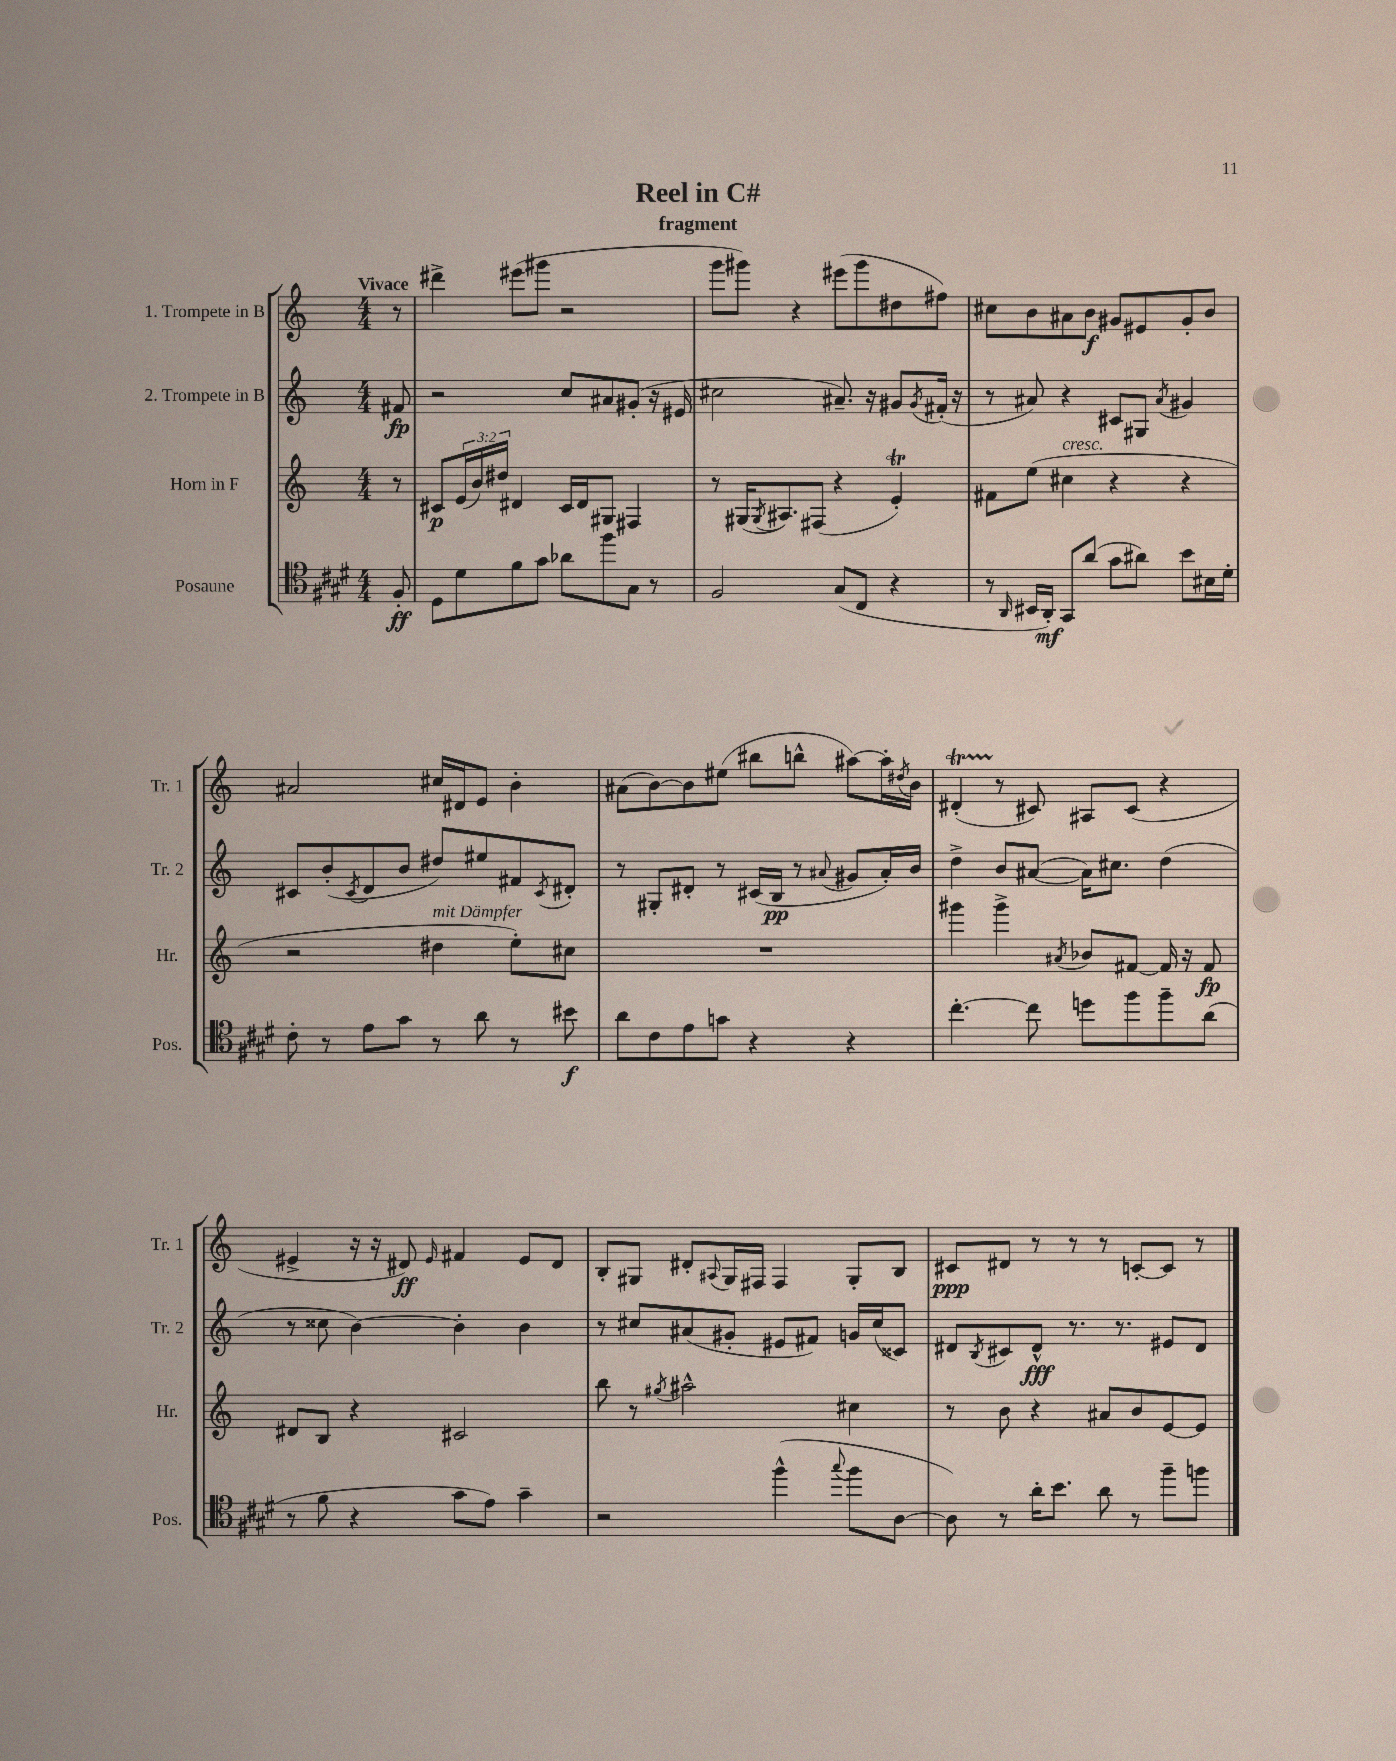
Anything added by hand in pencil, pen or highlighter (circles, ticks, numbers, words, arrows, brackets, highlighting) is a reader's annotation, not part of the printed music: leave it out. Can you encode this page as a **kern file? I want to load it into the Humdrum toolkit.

**kern	**kern	**kern	**kern
*staff4	*staff3	*staff2	*staff1
*clefC4	*clefG2	*clefG2	*clefG2
*k[f#c#g#d#]	*k[]	*k[]	*k[]
*M4/4	*M4/4	*M4/4	*M4/4
8F#'	8r	8f#	8r
=	=	=	=
8D#	8c#	2r	4ddd#^
8d#	(24e	.	.
.	24b)	.	.
.	24dd#	.	.
8f#	4d#	.	(8eee#
8g#	.	.	8ggg#
8a-	16c#	8cc	2r
.	16d#	.	.
8ff#	8G#	8a#	.
8G#	4F#	(8g#'	.
8r	.	16r	.
.	.	16e#	.
=	=	=	=
2F#	8r	2cc#	8ggg
.	(16G#	.	8ggg#)
.	8qG#	.	.
.	8.A#)	.	.
.	.	.	4r
.	(8F#	.	.
(8G#	4r	8.a#~)	(8eee#
8C#	.	.	8ggg#
.	.	16r	.
4r	4e')	8g#	8dd#
.	.	8qg#	.
.	.	(16f#'	8ff#)
.	.	16r	.
=	=	=	=
8r	8f#	8r	8cc#
16qqAA	.	.	.
16BB#	(8ee	8a#)	8b
16AA')	.	.	.
8GG#	4cc#	4r	8a#
(8a	.	.	8b
8g#	4r	8c#	8g#
8a#)	.	8G#	8e#
.	.	8qa#	.
8b	4r	4g#	8g#'
16B#	.	.	8b
16d#'	.	.	.
=	=	=	=
8c#'	2r	8c#	2a#
8r	.	(8b'	.
.	.	8qc#	.
8e	.	8d	.
8g#	.	8b	.
8r	4dd#	8dd#)	16cc#
.	.	.	16d#
8a	.	8ee#	8e
8r	8ee')	8f#	4b'
.	.	8qc#	.
8b#	8cc#	8d#'	.
=	=	=	=
8a	1r	8r	(8a#
8c#	.	8G#'	[8b)
8e	.	8d#'	8b]
8g	.	8r	(8ee#
4r	.	(16c#	8bb#
.	.	16B	.
.	.	8r	8bb^^
.	.	8qqa#	.
4r	.	8g#	[8aa#)
.	.	16a#')	16aa#']
.	.	.	8qdd#
.	.	16b	16b
=	=	=	=
[4.cc#'	4ggg#	4dd^	(4d#'
.	4ggg#^	8b	8r
8cc#]	.	([8a#	8c#)
.	8qa#	.	.
8dd	8b-	16a#])	8A#
.	.	8.cc#	.
8ff#	[8f#	.	(8c#
8ff#~	16f#]	(4dd	4r
.	16r	.	.
(8a	8f#	.	.
=	=	=	=
8r	8d#	8r	4e#^
8f#	8B	8cc##	.
4r	4r	[4b)	16r
.	.	.	16r
.	.	.	8d#)
.	.	.	16qqe#
8g#	2c#	4b']	4f#
8e)	.	.	.
4g#~	.	4b	8e#
.	.	.	8d#
=	=	=	=
2r	8bb	8r	8B'
.	8r	8cc#	8G#
.	8qgg#	.	.
.	2aa#^^	(8a#	8d#'
.	.	.	8qqA#
.	.	8g#'	16G#
.	.	.	16F#
(4ff#^^	.	8e#	4F#
.	.	8f#)	.
8qqgg#	.	.	.
8ff#	4cc#	16g	8G#'
.	.	(16cc#	.
[8A	.	8c##)	8B
=	=	=	=
8A])	8r	8d#	8c#
.	.	8qB	.
8r	8b	8c#	8d#
16a'	4r	8d#^^	8r
8.b	.	.	.
.	.	8.r	8r
8a	8a#	.	8r
.	.	8.r	.
8r	8b	.	[8c'
8ff#~	[8e	8e#	8c]
8ff	8e]	8d#	8r
==	==	==	==
*-	*-	*-	*-
